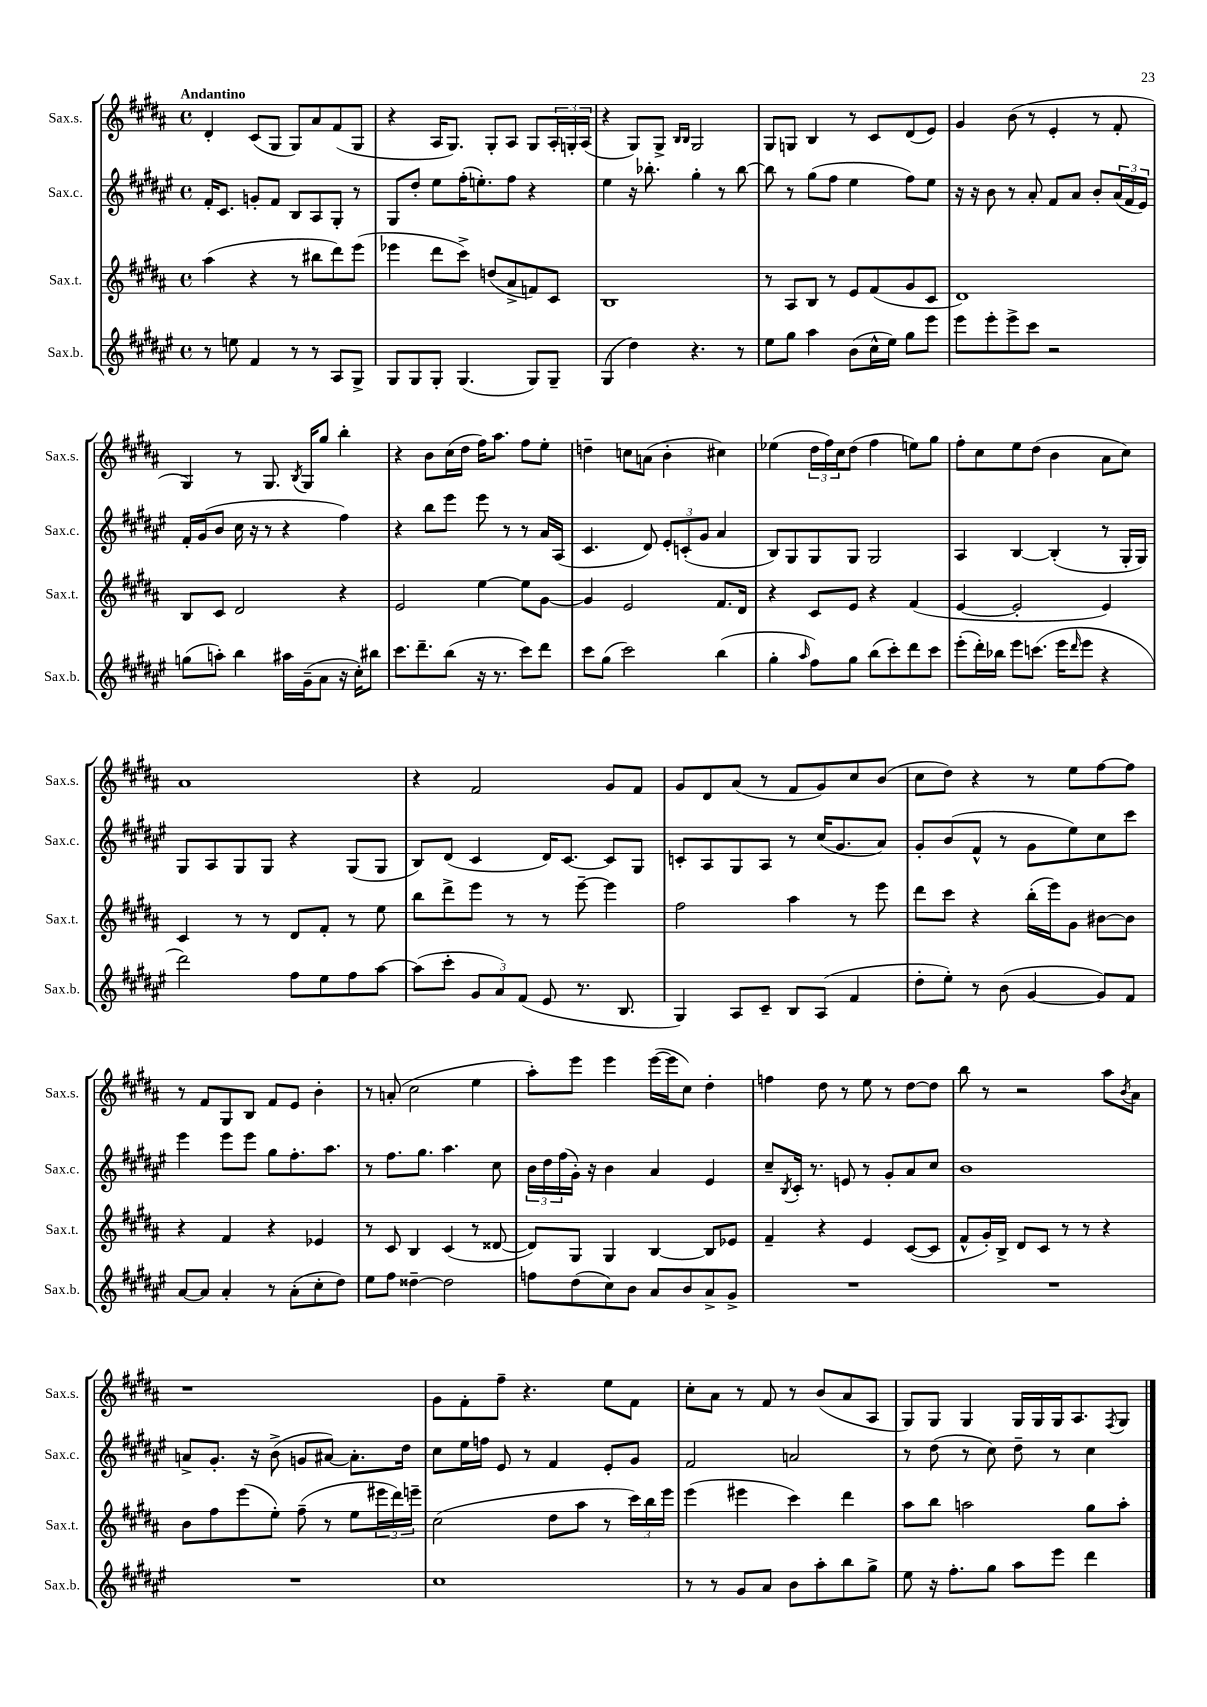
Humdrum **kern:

**kern	**kern	**kern	**kern
*part4	*part3	*part2	*part1
*staff4	*staff3	*staff2	*staff1
*I"Sax.b.	*I"Sax.t.	*I"Sax.c.	*I"Sax.s.
*I'Sax.b.	*I'Sax.t.	*I'Sax.c.	*I'Sax.s.
*clefG2	*clefG2	*clefG2	*clefG2
*k[f#c#g#d#a#e#]	*k[f#c#g#d#a#]	*k[f#c#g#d#a#e#]	*k[f#c#g#d#a#]
*M4/4	*M4/4	*M4/4	*M4/4
*met(c)	*met(c)	*met(c)	*met(c)
=1	=1	=1	=1
!	!	!	!LO:TX:a:B:t=Andantino
8r	(4aa#\	16f#'/KL	4d#'/
.	.	8.c#/J	.
8een\	.	.	.
4f#/	4r	8gn'/L	(8c#/L
.	.	8f#/J	8G#/J
8r	8r	8B/L	8G#/L)
8r	8bb#X\L	8A#/	8a#/
8A#/L	8ddd#\)	8G#'/J	(8f#/
8G#^/J	(8eee\J	8r	8G#/J
=2	=2	=2	=2
8G#/L	4eee-X\	8G#/L	4r
8G#/	.	8dd#'/J	.
8G#'/J	8ddd#\L	8ee#\L	16A#/KL
.	.	.	8.G#/J)
(4.G#/	8ccc#^\J)	(16ff#'\K	.
.	.	8.een'\)	.
.	(8ddn/L	.	8G#'/L
.	8a#^/	8ff#\J	8A#/J
8G#/L)	8fn/)	4r	8G#/L
8G#~/J	8c#/J	.	24A#'/L
.	.	.	24Gn'/
.	.	.	(24A#/JJ
=3	=3	=3	=3
(4G#/	1B	4ee#\	4r
4dd#\)	.	16r	8G#/L)
.	.	8.bb-X'\	.
.	.	.	8G#^/J
.	.	.	16qqB/LL
.	.	.	16qqB/JJ
4.r	.	4gg#'\	2G#/
.	.	8r	.
8r	.	[8bb-\	.
=4	=4	=4	=4
8ee#\L	8r	8bb-\]	8G#/L
8gg#\J	8A#/L	8r	8Gn/J
4aa#\	8B/J	(8gg#\L	4B/
.	8r	8ff#\J	.
(8b\L	8e/L	4ee#\	8r
16cc#^^\L	(8f#/	.	8c#/L
16ee#\JJ)	.	.	.
8gg#\L	8g#/	8ff#\L)	(8d#/
8eee#\J	8c#/J	8ee#\J	8e/J)
=5	=5	=5	=5
8eee#\L	1d#)	16r	4g#/
.	.	16r	.
8eee#'\	.	8b\	.
8eee#^\	.	8r	(8b\
8ccc#\J	.	8a#'/	8r
2r	.	8f#/L	4e'/
.	.	8a#/J	.
.	.	8b'/L	8r
.	.	(24a#/L	8f#'/
.	.	24f#/	.
.	.	24e#/JJ)	.
!!LO:LB:g=z
=6	=6	=6	=6
(8ggn\L	8B/L	16f#'/LL	4G#/)
.	.	(16g#/J	.
8aan'\J)	8c#/J	8b/J	.
4bb\	2d#/	16cc#\	8r
.	.	16r	.
.	.	8r	8.G#/
16aa#X\LL	.	4r	.
.	.	.	8qB/
(16g#~\J	.	.	16G#/KL
8a#\J	.	.	8gg#/J
16r	4r	4ff#\)	4bb'\
16cc#'\KL)	.	.	.
8bb#X\J	.	.	.
=7	=7	=7	=7
8.ccc#\L	2e/	4r	4r
8.ddd#~\	.	.	.
.	.	8bb\L	8b\L
(8bb\J	.	8eee#\J	(16cc#\L
.	.	.	16dd#\JJ
16r	[4ee\	8eee#\	16ff#\KL)
8.r	.	.	8.aa#\J
.	.	8r	.
8ccc#\L)	8ee\L]	8r	8ff#\L
8ddd#\J	[8g#\J	16a#/LL	8ee'\J
.	.	(16A#/JJ	.
=8	=8	=8	=8
8ccc#\L	4g#/]	4.c#/	4ddn~\
(8gg#\J	.	.	.
2ccc#\)	2e/	.	8ccn\L
.	.	8d#/)	(8an\J
.	.	12e#'/L	4b'\
.	.	(12cn'/	.
.	.	12g#/J	.
(4bb\	8.f#/L	4a#/	4cc#X\)
.	16d#/Jk	.	.
=9	=9	=9	=9
4gg#'\	4r	8B/L)	(4ee-X\
.	.	8G#/	.
16qqaa#/	.	.	.
8ff#\L)	8c#/L	8G#/	24dd#\LL
.	.	.	24ff#\)
.	.	.	24cc#\J
8gg#\J	8e/J	8G#/J	(8dd#\J
(8bb\L	4r	2G#/	4ff#\
8ccc#'\)	.	.	.
8ddd#\	(4f#/	.	8een\L)
8ccc#\J	.	.	8gg#\J
=10	=10	=10	=10
(8eee#'\L	[4e/	4A#/	8ff#'\L
16ddd#'\L)	.	.	8cc#\
16bb-X\JJ	.	.	.
8eee#\L	2e'/]	[4B/	8ee\
(8.cccn\J	.	.	(8dd#\J
.	.	(4B'/]	4b\
16eee#\KL	.	.	.
16qqddd#/	.	.	.
8eee#\J	.	.	.
4r	4e/)	8r	8a#\L
.	.	16G#'/LL	8cc#\J)
.	.	16G#/JJ)	.
!!LO:LB:g=z
=11	=11	=11	=11
2ddd#\)	4c#/	8G#/L	1a#
.	.	8A#/	.
.	8r	8G#/	.
.	8r	8G#/J	.
8ff#\L	8d#/L	4r	.
8ee#\	8f#'/J	.	.
8ff#\	8r	(8G#/L	.
[8aa#\J	8ee\	8G#/J	.
=12	=12	=12	=12
(8aa#\L]	8bb\L	8B/L)	4r
8ccc#'\J	8ddd#^\	(8d#/J	.
12g#/L	8eee\J	4c#/	2f#/
12a#/)	.	.	.
.	8r	.	.
(12f#/J	.	.	.
8e#/	8r	16d#/KL)	.
.	.	[8.c#/J	.
8.r	[8eee~\	.	.
.	4eee\]	8c#/L]	8g#/L
8.B/	.	.	.
.	.	8G#/J	8f#/J
=13	=13	=13	=13
4G#/)	2ff#\	8cn'/L	8g#/L
.	.	8A#/	8d#/
8A#/L	.	8G#/	(8a#/J
8c#~/J	.	8A#/J	8r
8B/L	4aa#\	8r	8f#/L
(8A#/J	.	(16cc#/KL	8g#/)
.	.	8.g#/	.
4f#/	8r	.	8cc#/
.	8eee\	8a#/J)	(8b/J
=14	=14	=14	=14
8dd#'\L	8ddd#\L	8g#'/L	8cc#\L
8ee#'\J)	8ccc#\J	(8b/	8dd#\J)
8r	4r	8f#^^/J	4r
(8b\	.	8r	.
[4g#/	(16bb'\LL	8g#\L	8r
.	16eee\J)	.	.
.	8g#\J	8ee#\)	8ee\L
8g#/L])	[8b#X\L	8cc#\	[8ff#\
8f#/J	8b#\J]	8ccc#\J	8ff#\J]
!!LO:LB:g=z
=15	=15	=15	=15
[8a#/L	4r	4eee#\	8r
8a#/J]	.	.	8f#/L
4a#'/	4f#/	8eee#\L	8G#/
.	.	8eee#\J	8B/J
8r	4r	8gg#\L	8f#/L
(8a#'\L	.	8.ff#'\	8e/J
8cc#'\	4e-X/	.	4b'\
.	.	8.aa#\J	.
8dd#\J)	.	.	.
=16	=16	=16	=16
8ee#\L	8r	8r	8r
8ff#\J	8c#/	8.ff#\L	(8an'/
[4dd##X~\	4B/	.	2cc#\
.	.	8.gg#\J	.
2dd##\]	(4c#/	4.aa#\	.
.	8r	.	4ee\
.	[8d##X/	8cc#\	.
=17	=17	=17	=17
8ffn\L	8d##/L])	24b\LL	8aa#'\L)
.	.	24dd#\	.
.	.	(24ff#\	.
(8dd#\	8G#/J	16g#'\JJ)	8eee\J
.	.	16r	.
8cc#\)	4G#/	4b\	4eee\
8b\J	.	.	.
8a#/L	[4B/	4a#/	([16eee\LL
.	.	.	16eee\J]
8b/	.	.	8cc#\J)
8a#^/	8B/L]	4e#/	4dd#'\
8g#^/J	8e-X/J	.	.
=18	=18	=18	=18
1r	4f#~/	8cc#~/L	4ffn\
.	.	8qB/	.
.	.	16c#'/Jk	.
.	.	8.r	.
.	4r	.	8dd#\
.	.	8en/	8r
.	4e/	8r	8ee\
.	.	8g#'/L	8r
.	([8c#/L	8a#/	[8dd#\L
.	8c#/J]	8cc#/J	8dd#\J]
=19	=19	=19	=19
1r	8f#^^/L	1b	8bb\
.	16g#'/L)	.	8r
.	16B^/JJ	.	.
.	8d#/L	.	2r
.	8c#/J	.	.
.	8r	.	.
.	8r	.	.
.	4r	.	8aa#\L
.	.	.	8qb/
.	.	.	8a#\J
!!LO:LB:g=z
=20	=20	=20	=20
1r	8b\L	8an^/L	1r
.	8ff#\	8.g#'/J	.
.	(8eee\	.	.
.	.	16r	.
.	8ee'\J)	(8b^\	.
.	(8ff#~\	8gn/L	.
.	8r	[8a#X/J)	.
.	8ee\L	8.a#'\L]	.
.	24eee#X\L	.	.
.	24ddd#\)	.	.
.	.	16dd#\Jk	.
.	24eeen~\JJ	.	.
=21	=21	=21	=21
1cc#	(2cc#\	8cc#\L	8g#\L
.	.	16ee#\L	8f#'\
.	.	16ffn\JJ	.
.	.	8e#/	8ff#~\J
.	.	8r	4.r
.	8dd#\L	4f#/	.
.	8aa#\J	.	.
.	8r	8e#'/L	8ee\L
.	24ccc#\LL)	8g#/J	8f#\J
.	24bb\	.	.
.	24eee\JJ	.	.
=22	=22	=22	=22
8r	(4eee\	2f#/	8cc#'\L
8r	.	.	8a#\J
8g#/L	4eee#X\	.	8r
8a#/J	.	.	8f#/
8b\L	4ccc#\)	2an/	8r
8aa#'\	.	.	(8b/L
8bb\	4ddd#\	.	8a#/
8gg#^\J	.	.	8A#/J
=23	=23	=23	=23
8ee#\	8aa#\L	8r	8G#/L)
16r	8bb\J	(8dd#\	8G#/J
8.ff#'\L	.	.	.
.	2aan\	8r	4G#/
8gg#\J	.	8cc#\)	.
8aa#\L	.	8dd#~\	16G#/LL
.	.	.	16G#/
8eee#\J	.	8r	16G#/J
.	.	.	8.A#/
4ddd#\	8gg#\L	4cc#\	.
.	.	.	8qF#/
.	8aa'\J	.	8G#/J
==	==	==	==
*-	*-	*-	*-
